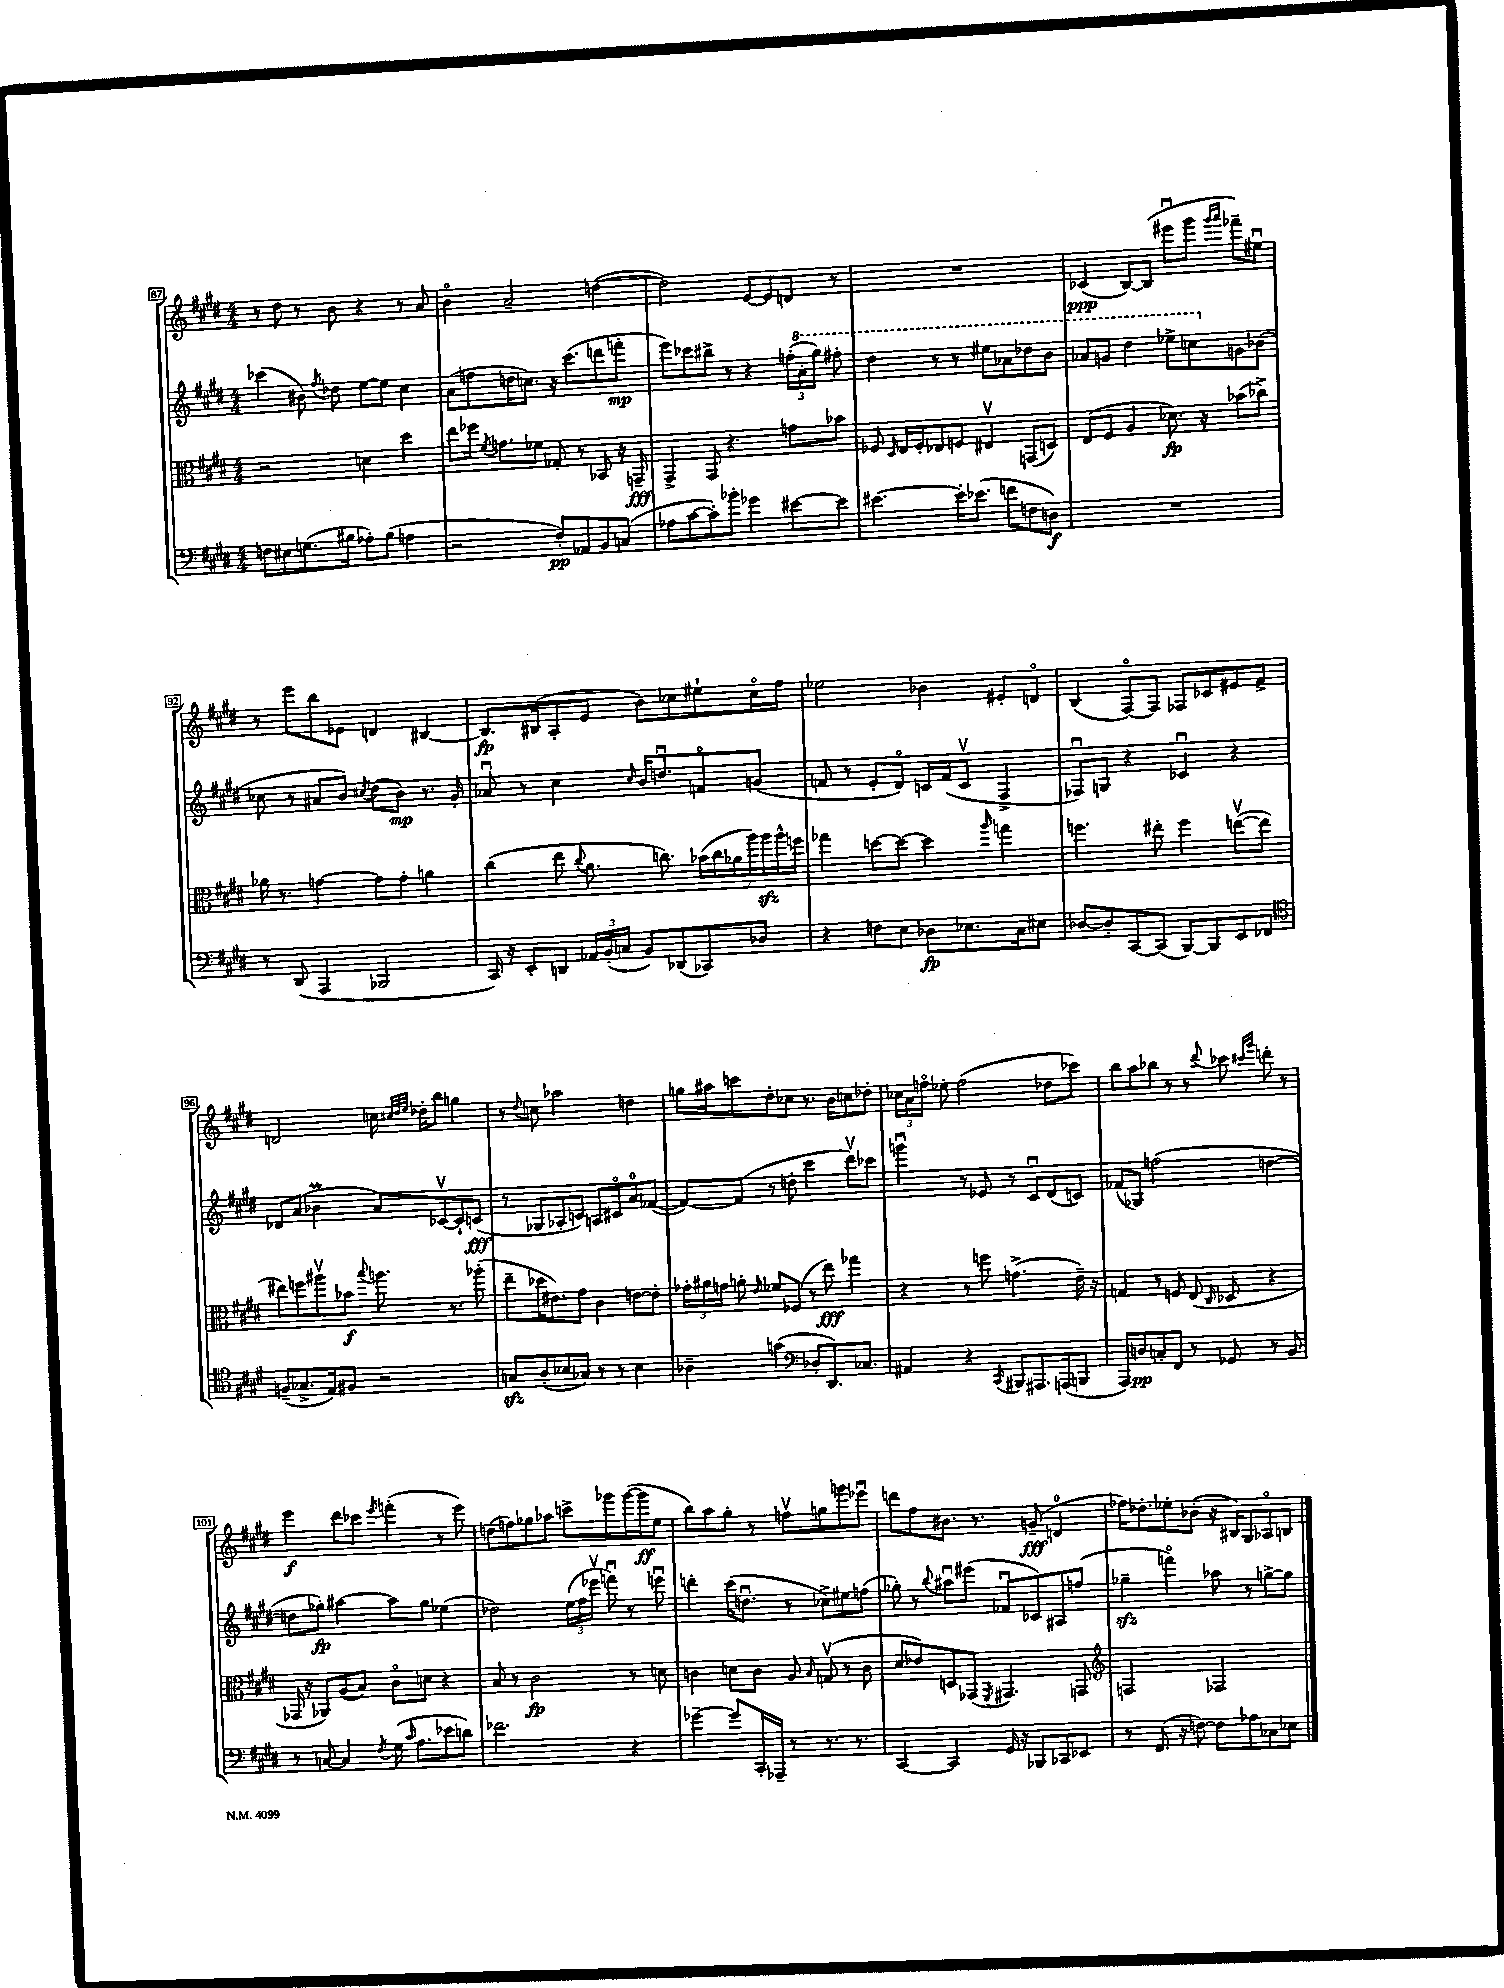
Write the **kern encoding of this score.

**kern	**kern	**kern	**kern
*staff4	*staff3	*staff2	*staff1
*clefF4	*clefC3	*clefG2	*clefG2
*k[f#c#g#d#]	*k[f#c#g#d#]	*k[f#c#g#d#]	*k[f#c#g#d#]
*M4/4	*M4/4	*M4/4	*M4/4
8F	2r	(4ccc-	8r
8E#	.	.	8dd#
(8.G	.	8b#)	8r
.	.	8qff#	.
.	.	8dd-	8b
16B#	.	.	.
8A-')	4d	[8ee	4r
(8B#	.	8ee]	.
4A	4dd#	4cc#	8r
.	.	.	8a
=	=	=	=
2r	8ee	(8a	4bo
.	16ff-	8ff	.
.	8qf#	.	.
.	8.g	.	.
.	.	16dd	2a~
.	.	8.cc)	.
.	8f-	.	.
8F#')	8G-'	16r	.
.	.	(8.ccc#	.
8AA-	8r	.	.
8BB	8BB-	8ddd	([4dd
(8C	16r	8fff'	.
.	16GG~	.	.
=	=	=	=
8A-	4GG#^	8eee)	2dd])
[8c#	.	8ccc-	.
8c#'])	8GG#	8bb#^	.
8b-'	4.r	8r	.
4g-	.	4r	[8e
.	.	.	8e]
[8e#	8g	(24ff'	8d
.	.	24aa'	.
.	.	24ggg#)	.
8e#]	8b-	8fff#'	8r
=	=	=	=
[4.e#	8F-	4ddd#	1r
.	16qqD#	.	.
.	16E	.	.
.	16F-'	.	.
.	8E-	8r	.
16e#']	8F	8r	.
(8.e-	.	.	.
.	4E#v	8eee#	.
8f	.	8aa-	.
8F	(8GG	8ddd-	.
8D)	8D)	8bb	.
=	=	=	=
1r	(8E	8aa-	(4c-
.	8F#	8gg	.
.	4A	4ddd#	[8B)
.	.	.	(8B]
.	8.d-)	8eee-^	8eee#u
.	.	8ccc	8ggg#
.	16r	.	.
.	.	.	16qqggg#
.	.	.	16qqaaa
.	(8b-	8g	8fff-~)
.	8cc-^)	(8b-	8ee#u
=	=	=	=
8r	16a-	8cc-	8r
.	8.r	.	.
(8DD#	.	8r	8eee
4AAA	[4g	8a#	8bb
.	.	8b)	8e-
.	.	8qcc#	.
2BBB-	8g]	(8dd#	4d
.	8g'	8b)	.
.	4a	8.r	[4B#
.	.	16g#'	.
=	=	=	=
16CC#)	(4cc#	8a-u	8.B#]
16r	.	.	.
8EE'	.	8r	.
.	.	.	(16B#
8DD	8ee	4cc#	8A'
.	8qqcc#	.	.
24AA-	8.a	.	8e
(24BB'	.	.	.
24C	.	.	.
.	.	16qqcc#	.
8BB)	.	16b	8b)
.	8.cc)	8.ddu	.
(8DD-	.	.	8cc-
8CC-)	(28b-	8fo	8ee#`
.	28cc	.	.
.	28a-	.	.
.	28aa)	.	.
8D-	.	(8g	16cc-o
.	28aa	.	.
.	28aa^^	.	.
.	.	.	16ff#
.	28ff	.	.
=	=	=	=
4r	4gg-	8f	2ee-
.	.	8r	.
8F	[8dd	8e'	.
8E	8dd_	8d#o)	.
8D-	4dd]	16c	4b-
.	.	(16f	.
8.E-	.	8cv	.
.	16qqaa	.	.
.	4gg	4F#^	8e#'
16C#	.	.	.
8E#	.	.	8do
=	=	=	=
[8D-	4.ff	8F-u)	(4B
8D-']	.	8G	.
[8CC#	.	4r	[8F#o)
(8CC#]	8ee#'	.	8F#]
[8BBB)	4ff	4c-u	8F-
8BBB]	.	.	8c-
8EE	([8eev	4r	8e#
8FF-	8ee]	.	8f#^
=	=	=	=
*clefC4	*	*	*
(8F~	8ee#)	8d-	2d
8.G-^	8ff	(8a	.
.	8aa#v	4b-	.
16E)	.	.	.
8F#	8b-	.	.
.	8qqbb	.	.
2r	8.aa	8a)	16cc
.	.	.	32qqcc#
.	.	.	32qqdd#
.	.	.	32qqee
.	.	.	16dd-'
.	.	[8c-v	8bb
.	8.r	.	.
.	.	8c-`]	4gg
.	(8aa-'	(8c	.
=	=	=	=
8G	8ee~	8r	8r
.	.	.	8qqdd#
(8A'	16dd-	8G-	8cc
.	8.e#)	.	.
8B-	.	8A-'	2aa-
8G-)	8g#	8c)	.
8r	4c#	8A	.
8r	.	8c#o	.
4B-	[8e	8a	4dd
.	8e']	([8f-	.
=	=	=	=
4A-~	24g-'	8f-_)	16gg
.	24a#	.	.
.	.	.	16aa#
.	24g	.	.
.	8a'	(8f-]	8ccc
.	16qqe	.	.
(4g	8f-	8r	8dd#'
.	(8F-	8dd'	8cc-
*clefF4	*	*	*
8D-'	8r	4ccc#	8.r
8.DD#)	8ee)	.	.
.	.	.	16b
.	4gg-	8ddd#v)	8cc
8.C-	.	.	.
.	.	8ccc-	8dd-'
=	=	=	=
4AA#	4r	4gggu	24cc-
.	.	.	24a
.	.	.	24ffo
.	.	.	8ee-'
4r	8r	8r	(2ff
.	8ff	8e-	.
8qCC#	.	.	.
8BBB#	(4.g^	8r	.
8.AAA#	.	8c#u	.
.	.	(8d#	8dd-
(16AAA	.	.	.
8BBB	16e~)	8c)	8ccc-)
.	16r	.	.
=	=	=	=
8AAA)	4G	(8f-	8bb
8D	.	8G-)	8aa
8C'	8r	(2ff	8bb-
8FF#	8F	.	8r
8r	(8E	.	8r
.	16qqC#	.	8qqddd#
8GG-	8D-	.	8ccc-
.	.	.	16qqccc#
.	.	.	16qqggg#
8r	4r	[4dd	8ddd'
8BB	.	.	8r
=	=	=	=
8r	16GG-	8dd]	4eee
.	16r	.	.
[8C	8AA-)	8gg-')	.
4C]	(8A	[4aa#	8ddd#
.	8B)	.	8ccc-
8qF#	.	.	8qeee
(16G#	8c#o	8aa#]	(4fff'
16qqc#	.	.	.
8.A	.	.	.
.	8d	8gg-	.
8e-	4r	(4ee-	8r
8d)	.	.	8eee)
=	=	=	=
2.f-	8B	2dd-)	(8dd
.	8r	.	8ff)
.	2c#	.	8gg-
.	.	.	8aa-
.	.	(24ee	8ccc^
.	.	24ff#	.
.	.	24eee-v	.
.	.	8fffu)	8ggg-
4r	8r	8r	([16ggg-
.	.	.	16ggg-]
.	8d	8eeeu	8ee
=	=	=	=
[4g-~	4c	4ddd'	8bb)
.	.	.	8aa
8g-]	8d	(16ccc#	8gg#'
.	.	8.ddu	.
16CC#'	8c	.	8r
16AAA-~	.	.	.
8r	8A	8r	8ffv
.	16qqB	.	.
8.r	(8Gv	8cc-^)	8gg
.	8r	8ee#	8ggg
8.r	.	.	.
.	8c	(8ff	8eee-u
=	=	=	=
[4CC#	8d#	8gg-')	8ddd
.	8e-)	8r	8ff#
.	.	8qqbb	.
4CC#]	8D	8aa#u	8.b#
.	(8GG-	(8eee#	.
.	.	.	8.r
.	8qFF#	.	.
16GG#	4.GG#)	8f-u	.
16r	.	.	.
8BBB-	.	8c-)	(8g~
8CC-	.	8A#	4d
8EE-	8GG	(8ff	.
=	=	=	=
*	*clefG2	*	*
8r	2F	4gg-~	16ff-)
.	.	.	8.dd-'
(8.FF#	.	.	.
.	.	4fffo)	8ee-'
16r	.	.	.
[8F)	.	.	(8b-'
8F]	2F-	8aa-	16r
.	.	.	16B#)
8A-	.	8r	8G#
8C-	.	[8gg^	8A-o
8E-	.	8gg]	8B
==	==	==	==
*-	*-	*-	*-
